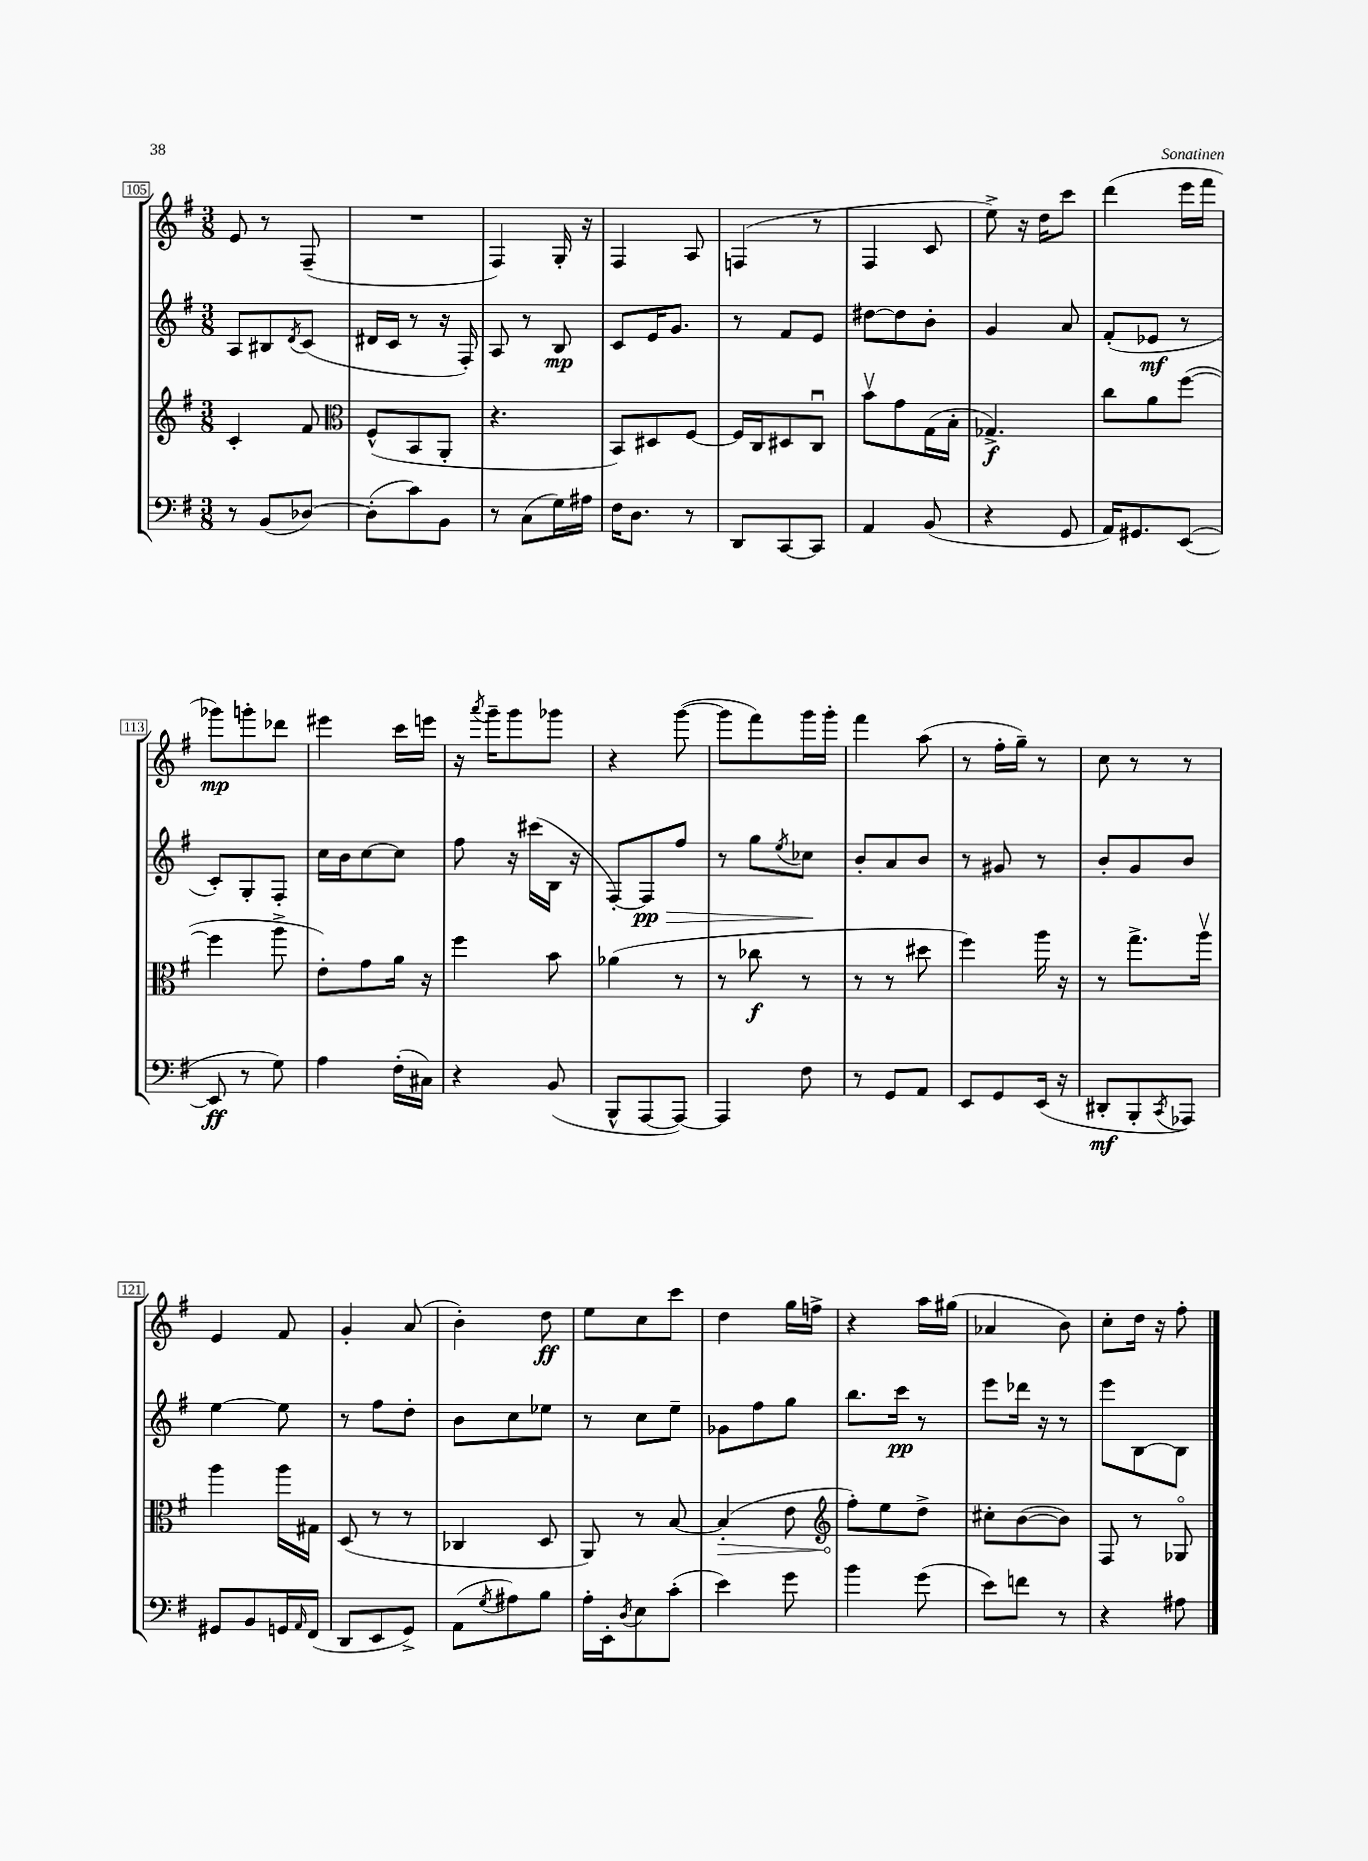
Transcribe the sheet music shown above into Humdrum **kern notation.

**kern	**dynam	**kern	**dynam	**kern	**dynam	**kern	**dynam
*part4	*part4	*part3	*part3	*part2	*part2	*part1	*part1
*staff4	*staff4	*staff3	*staff3	*staff2	*staff2	*staff1	*staff1
*clefF4	*	*clefG2	*	*clefG2	*	*clefG2	*
*k[f#]	*	*k[f#]	*	*k[f#]	*	*k[f#]	*
*M3/8	*	*M3/8	*	*M3/8	*	*M3/8	*
=105	=105	=105	=105	=105	=105	=105	=105
8r	.	4c'/	.	8A/L	.	8e/	.
(8BB/L	.	.	.	8B#X/	.	8r	.
.	.	.	.	8qd/	.	.	.
[8D-X/J)	.	8f#/	.	(8c/J	.	(8F#~/	.
=106	=106	=106	=106	=106	=106	=106	=106
*	*	*clefC3	*	*	*	*	*
(8D-'\L]	.	(8F#^^/L	.	16d#X/LL	.	4.r	.
.	.	.	.	16c/JJ	.	.	.
8c\)	.	8BB/	.	8r	.	.	.
8BB\J	.	8AA'/J	.	16r	.	.	.
.	.	.	.	16F#'/)	.	.	.
=107	=107	=107	=107	=107	=107	=107	=107
8r	.	4.r	.	8A/	.	4F#/)	.
(8C\L	.	.	.	8r	.	.	.
16G\L)	.	.	.	8B/	mp	16G'/	.
16A#X\JJ	.	.	.	.	.	16r	.
=108	=108	=108	=108	=108	=108	=108	=108
16F#\KL	.	8BB/L)	.	8c/L	.	4F#/	.
8.D\J	.	.	.	.	.	.	.
.	.	8D#X/	.	16e/K	.	.	.
.	.	.	.	8.g/J	.	.	.
8r	.	[8F#/J	.	.	.	8A/	.
=109	=109	=109	=109	=109	=109	=109	=109
8DD/L	.	16F#/LL]	.	8r	.	(4Fn/	.
.	.	16C/J	.	.	.	.	.
[8CC/	.	8D#X/	.	8f#/L	.	.	.
8CC/J]	.	8Cu/J	.	8e/J	.	8r	.
=110	=110	=110	=110	=110	=110	=110	=110
4AA/	.	8bv\L	.	[8dd#X\L	.	4F#/	.
.	.	8g\	.	8dd#\]	.	.	.
(8BB/	.	(16G\L	.	8b'\J	.	8c/	.
.	.	16B'\JJ	.	.	.	.	.
=111	=111	=111	=111	=111	=111	=111	=111
4r	.	4.G-X^/)	f	4g/	.	8ee^\)	.
.	.	.	.	.	.	16r	.
.	.	.	.	.	.	16dd\KL	.
8GG/	.	.	.	8a/	.	8ccc\J	.
=112	=112	=112	=112	=112	=112	=112	=112
16AA/KL)	.	8cc\L	.	(8f#'/L	.	(4ddd\	.
8.GG#X/	.	.	.	.	.	.	.
.	.	8a\	.	8e-X/J	mf	.	.
([8EE/J	.	([8ff#\J	.	8r	.	16eee\LL	.
.	.	.	.	.	.	16fff#\JJ	.
!!LO:LB:g=z
=113	=113	=113	=113	=113	=113	=113	=113
8EE/]	ff	4ff#\]	.	8c'/L)	.	8ggg-X\L)	mp
8r	.	.	.	8G'/	.	8gggn'\	.
8G\)	.	8aa^\	.	8F#'/J	.	8ddd-X\J	.
=114	=114	=114	=114	=114	=114	=114	=114
4A\	.	8e'\L)	.	16cc\LL	.	4eee#X\	.
.	.	.	.	16b\J	.	.	.
.	.	8g\	.	[8cc\	.	.	.
(16F#'\LL	.	16a\Jk	.	8cc\J]	.	16ccc\LL	.
16C#X\JJ)	.	16r	.	.	.	16eeen\JJ	.
=115	=115	=115	=115	=115	=115	=115	=115
4r	.	4ff#\	.	8ff#\	.	16r	.
.	.	.	.	.	.	8qaaa/	.
.	.	.	.	.	.	16ggg~\KL	.
.	.	.	.	16r	.	8ggg\	.
.	.	.	.	(16ccc#X\LL	.	.	.
(8BB/	.	8b\	.	16B\JJ	.	8ggg-X\J	.
.	.	.	.	16r	.	.	.
=116	=116	=116	=116	=116	=116	=116	=116
8BBB^^/L	.	(4a-X\	.	[8F#'/L)	.	4r	.
!	!	!	!	!	!LO:HP:b	!	!
[8AAA/	.	.	.	8F#/]	> pp	.	.
8AAA/J_)	.	8r	.	8ff#/J	.	([8ggg\	.
=117	=117	=117	=117	=117	=117	=117	=117
4AAA/]	.	8r	.	8r	.	8ggg\L]	.
.	.	8cc-X\	f	8gg\L	.	8fff#\)	.
.	.	.	.	8qee/	.	.	.
8F#\	.	8r	.	8cc-X\J	.	16ggg\L	.
.	.	.	.	.	.	16ggg'\JJ	.
.	.	.	.	.	]	.	.
=118	=118	=118	=118	=118	=118	=118	=118
8r	.	8r	.	8b'/L	.	4fff#\	.
8GG/L	.	8r	.	8a/	.	.	.
8AA/J	.	8dd#X\	.	8b/J	.	(8aa\	.
=119	=119	=119	=119	=119	=119	=119	=119
8EE/L	.	4ff#\)	.	8r	.	8r	.
8GG/	.	.	.	8g#X/	.	16ff#'\LL	.
.	.	.	.	.	.	16gg~\JJ)	.
(16EE/Jk	.	16aa\	.	8r	.	8r	.
16r	.	16r	.	.	.	.	.
=120	=120	=120	=120	=120	=120	=120	=120
8DD#X'/L	mf	8r	.	8b'/L	.	8cc\	.
8BBB'/	.	8.gg^\L	.	8g/	.	8r	.
8qCC/	.	.	.	.	.	.	.
8AAA-X/J)	.	.	.	8b/J	.	8r	.
.	.	16aav\Jk	.	.	.	.	.
!!LO:LB:g=z
=121	=121	=121	=121	=121	=121	=121	=121
8GG#X/L	.	4aa\	.	[4ee\	.	4e/	.
8BB/	.	.	.	.	.	.	.
16GGn/L	.	16aa\LL	.	8ee\]	.	8f#/	.
16qqAA/	.	.	.	.	.	.	.
(16FF#/JJ	.	16G#X\JJ	.	.	.	.	.
=122	=122	=122	=122	=122	=122	=122	=122
8DD/L	.	(8D/	.	8r	.	4g'/	.
8EE/	.	8r	.	8ff#\L	.	.	.
8GG^/J)	.	8r	.	8dd'\J	.	(8a/	.
=123	=123	=123	=123	=123	=123	=123	=123
(8AA\L	.	4C-X/	.	8b\L	.	4b'\)	.
8qG/	.	.	.	.	.	.	.
8A#X\)	.	.	.	8cc\	.	.	.
8B\J	.	8D/	.	8ee-X\J	.	8dd\	ff
=124	=124	=124	=124	=124	=124	=124	=124
16A'\LL	.	8AA/)	.	8r	.	8ee\L	.
16EE'\J	.	.	.	.	.	.	.
8qD/	.	.	.	.	.	.	.
8E\	.	8r	.	8cc\L	.	8cc\	.
(8c'\J	.	[8B/	.	8ee~\J	.	8ccc\J	.
=125	=125	=125	=125	=125	=125	=125	=125
!	!	!	!LO:HP:b	!	!	!	!
4e\)	.	(4B'/]	>	8g-X\L	.	4dd\	.
.	.	.	.	8ff#\	.	.	.
8g\	.	8e\	.	8gg\J	.	16gg\LL	.
.	.	.	.	.	.	16ffn^\JJ	.
=126	=126	=126	=126	=126	=126	=126	=126
*	*	*clefG2	*	*	*	*	*
4b\	.	8ff#'\L)	.	8.bb\L	.	4r	.
.	.	8ee\	]	.	.	.	.
.	.	.	.	16ccc\Jk	pp	.	.
(8g\	.	8dd^\J	.	8r	.	16aa\LL	.
.	.	.	.	.	.	(16gg#X\JJ	.
=127	=127	=127	=127	=127	=127	=127	=127
8e\L)	.	8cc#X'\L	.	8eee\L	.	4a-X/	.
8fn\J	.	([8b\	.	16ddd-X\Jk	.	.	.
.	.	.	.	16r	.	.	.
8r	.	8b\J])	.	8r	.	8b\)	.
=128	=128	=128	=128	=128	=128	=128	=128
4r	.	8F#/	.	8eee\L	.	8cc'\L	.
.	.	8r	.	[8B\	.	16dd\Jk	.
.	.	.	.	.	.	16r	.
8A#X\	.	8G-X/	.	8B\J]	.	8ff#'\	.
==	==	==	==	==	==	==	==
*-	*-	*-	*-	*-	*-	*-	*-
